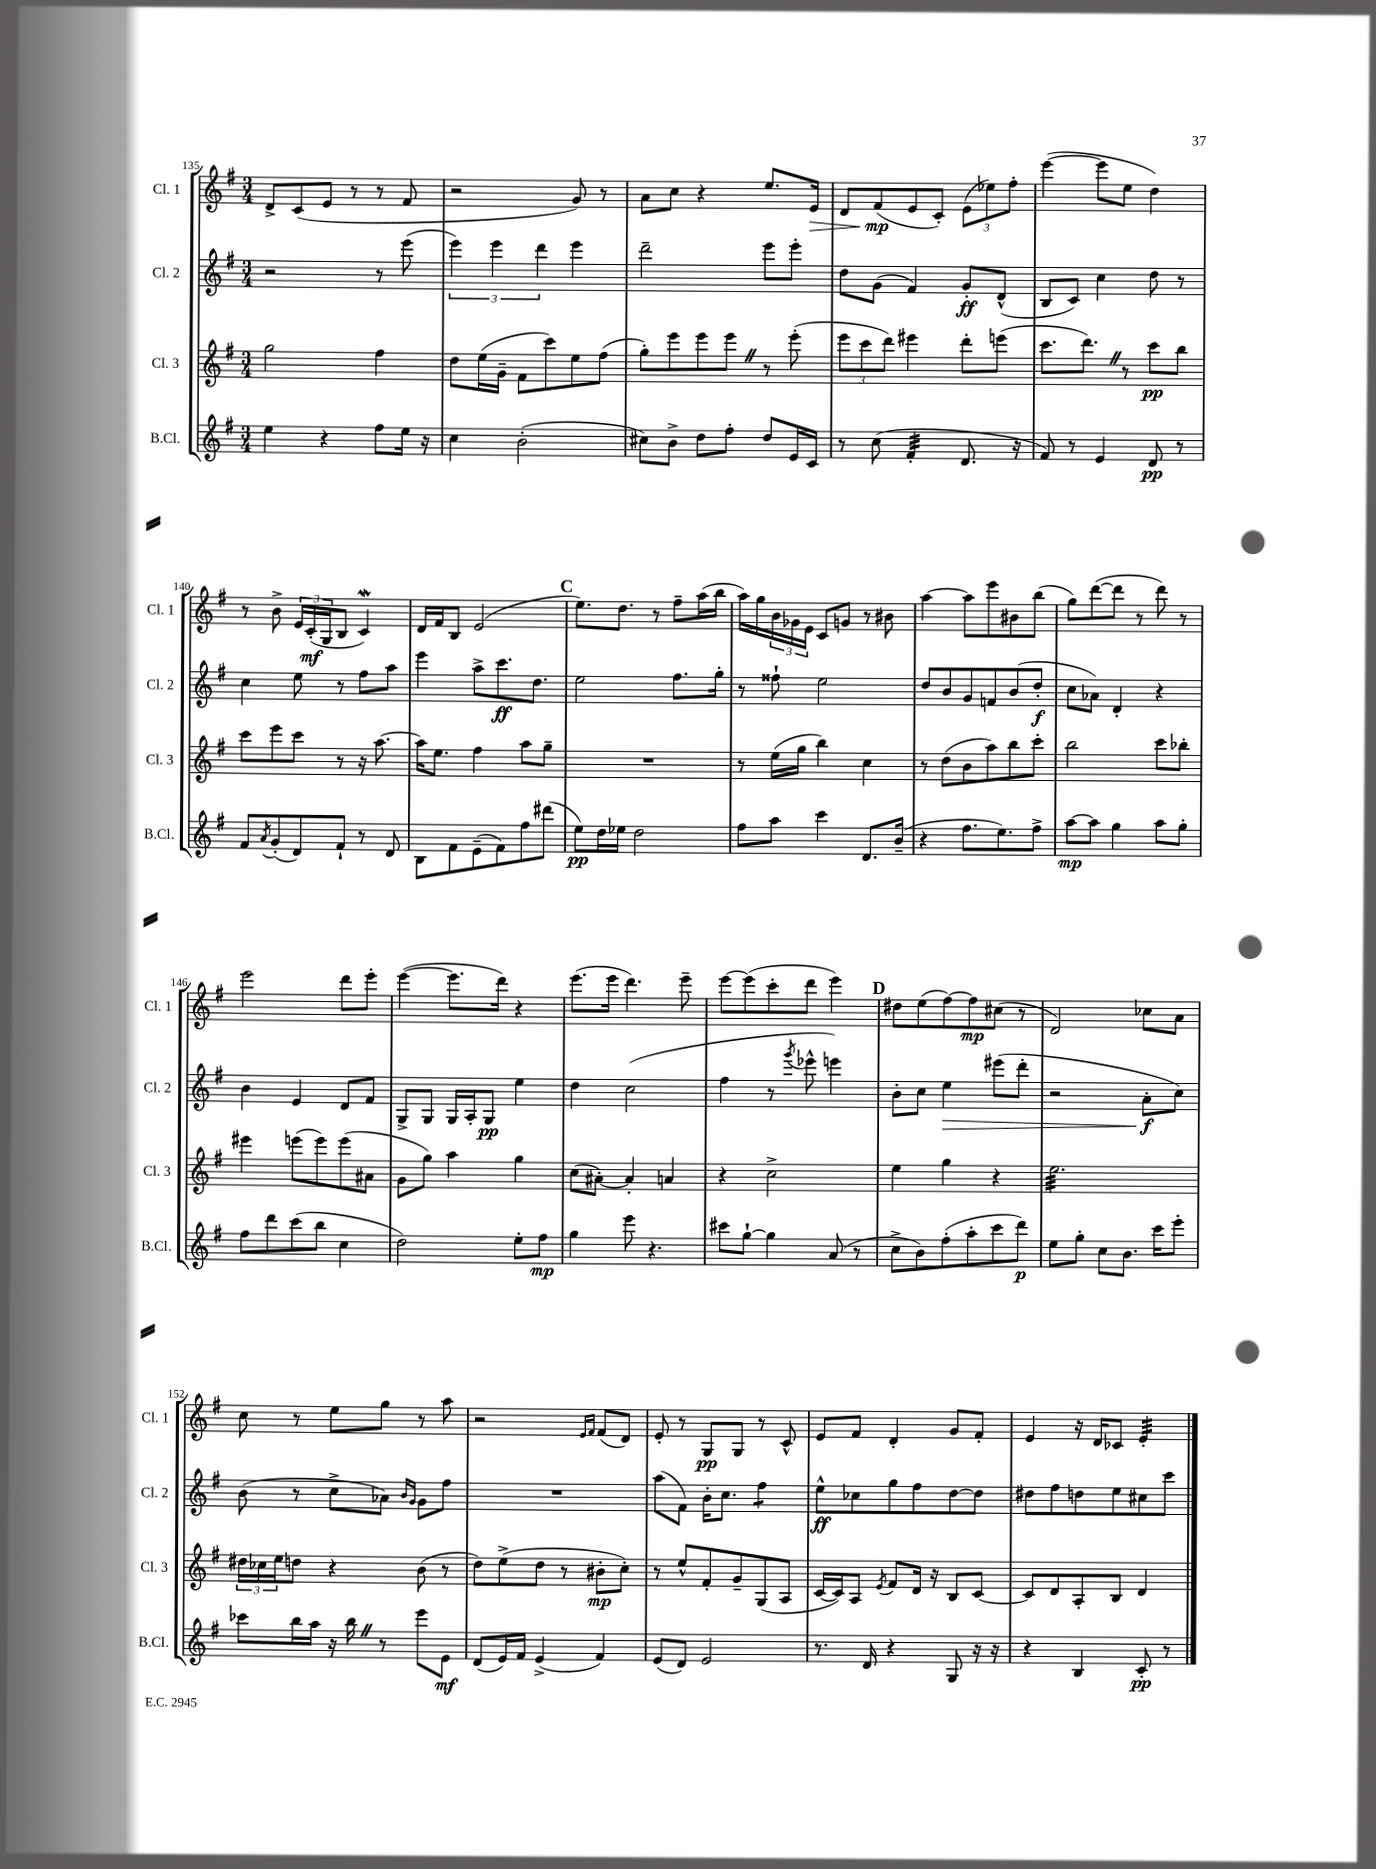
<<
\new StaffGroup <<
\new Staff = "s0" \with { instrumentName = "Cl. 1" shortInstrumentName = "Cl. 1" } {
    \clef treble \key g \major \numericTimeSignature \time 3/4
    d'8-> c'8( e'8 r8 r8 fis'8 |
    r2 g'8) r8 |
    a'8 c''8 r4 e''8. e'16\> |
    d'8 fis'8\mp\!( e'8 c'8-.) \tuplet 3/2 { e'8( ees''8) fis''8-. } |
    e'''4~( e'''8 e''8 d''4) |
    r8 b'8-> \tuplet 3/2 { e'16 c'16-.\mf( g16 } b8 c'4\mordent) |
    d'16 fis'16 b8 e'2( |
    \mark \markup { \bold "C" } e''8.) d''8. r8 fis''8-- a''16( b''16 |
    a''16) g''16 \tuplet 3/2 { b'16 ges'16 e'16 } c'8 g'8 r8 bis'8 |
    a''4~ a''8 e'''8 bis'8 b''8( |
    g''8) d'''8~( d'''8 r8 d'''8) r8 |
    e'''2 d'''8 e'''8-. |
    e'''4~( e'''8. d'''16) r4 |
    e'''8.( e'''16 d'''4.) e'''8-- |
    e'''8~ e'''8( c'''8-. d'''8 e'''4) |
    \mark \markup { \bold "D" } dis''8 e''8( fis''8~) fis''8\mp cis''8( r8 |
    d'2) ces''8 a'8 |
    c''8 r8 e''8 g''8 r8 a''8 |
    r2 \grace { e'16 fis'16 } fis'8( d'8) |
    e'8-. r8 g8\pp g8 r8 c'8-^ |
    e'8 fis'8 d'4-. g'8 fis'8-. |
    e'4 r16 d'16 ces'8 e'4:32-. \bar "|." |
}
\new Staff = "s1" \with { instrumentName = "Cl. 2" shortInstrumentName = "Cl. 2" } {
    \clef treble \key g \major \numericTimeSignature \time 3/4
    r2 r8 e'''8( |
    \tuplet 3/2 { e'''4) e'''4 d'''4 } e'''4 |
    d'''2-- e'''8 e'''8-. |
    d''8 g'8( fis'4) g'8-.\ff d'8-^( |
    b8 c'8) c''4 d''8 r8 |
    c''4 e''8 r8 fis''8 a''8 |
    e'''4 a''8-> c'''8.\ff d''8. |
    \mark \markup { \bold "C" } e''2 fis''8. g''16-. |
    r8 fisis''8-! e''2 |
    d''8 b'8 g'8 f'8 b'8( d''8-.\f |
    c''8 aes'8) d'4-. r4 |
    b'4 e'4 d'8 fis'8 |
    g8-> g8 g16 a16-. g8\pp e''4 |
    d''4 c''2( |
    fis''4 r8 \acciaccatura { g'''8 } ees'''8-^ e'''4) |
    \mark \markup { \bold "D" } b'8-. c''8 e''4\> eis'''8( d'''8-. |
    r2 a'8-.\f\! c''8) |
    b'8( r8 c''8-> aes'8) \grace { b'16 g'16 } g'8 fis''8 |
    R2. |
    a''8( fis'8) b'16-. c''8. fis''4:8 |
    e''8-^\ff ces''8 g''8 fis''8 d''8~ d''8 |
    dis''8 fis''8 d''8 e''8 cis''8 c'''8 \bar "|." |
}
\new Staff = "s2" \with { instrumentName = "Cl. 3" shortInstrumentName = "Cl. 3" } {
    \clef treble \key g \major \numericTimeSignature \time 3/4
    g''2 fis''4 |
    d''8 e''16( g'16-- fis'8 c'''8) e''8 fis''8( |
    g''8-.) e'''8 e'''8 e'''8 \once \override BreathingSign.text = \markup { \musicglyph "scripts.caesura.straight" } \breathe r8 e'''8-.( |
    \tuplet 3/2 { e'''8 c'''8 d'''8) } eis'''4 d'''8-. e'''8( |
    c'''8. d'''8.) \once \override BreathingSign.text = \markup { \musicglyph "scripts.caesura.straight" } \breathe r8 c'''8\pp b''8 |
    c'''8 e'''8 c'''8 r8 r16 a''8.~ |
    a''16 e''8. fis''4 a''8 g''8-- |
    \mark \markup { \bold "C" } R2. |
    r8 e''16( g''16 b''4) c''4 |
    r8 d''8( b'8 a''8) b''8 c'''8-. |
    b''2 c'''8 bes''8-. |
    eis'''4 e'''8( e'''8) e'''8( ais'8 |
    g'8 g''8) a''4 g''4 |
    c''8( ais'8~-.) ais'4-. a'4 |
    r4 c''2-> |
    \mark \markup { \bold "D" } e''4 g''4 r4 |
    e''2.:32 |
    \tuplet 3/2 { dis''16 ces''16 e''16 } d''8 r4 b'8( r8 |
    d''8) e''8->( d''8 r8 bis'8-.\mp c''8-.) |
    r8 e''8-^ fis'8-. g'8-- g8( a8 |
    c'16~ c'16) a8 \acciaccatura { e'8 } fis'8 d'16 r16 b8 c'8~ |
    c'8 d'8 a8-. b8 d'4 \bar "|." |
}
\new Staff = "s3" \with { instrumentName = "B.Cl." shortInstrumentName = "B.Cl." } {
    \clef treble \key g \major \numericTimeSignature \time 3/4
    e''4 r4 fis''8 e''16 r16 |
    c''4 b'2-.( |
    cis''8) b'8-> d''8 fis''8-. d''8 e'16 c'16 |
    r8 c''8( fis'4:32-. d'8. r16 |
    fis'8) r8 e'4 d'8\pp r8 |
    fis'8 \acciaccatura { a'8 } g'8-.( d'8) fis'8-! r8 d'8 |
    b8 fis'8 e'8--( fis'8) fis''8 dis'''8( |
    \mark \markup { \bold "C" } e''8\pp) d''16 ees''16 d''2 |
    fis''8 a''8 c'''4 d'8. b'16--( |
    r4 fis''8. e''8.) fis''8-> |
    a''8~\mp a''8 g''4 a''8 g''8-. |
    fis''8 d'''8 c'''8( b''8 c''4 |
    d''2) e''8-. fis''8\mp |
    g''4 e'''8 r4. |
    cis'''8 g''8~-! g''4 a'8( r8 |
    \mark \markup { \bold "D" } c''8-> b'8) fis''8-.( a''8-. c'''8 d'''8\p) |
    e''8 g''8-. c''8 b'8. c'''16 e'''8-. |
    ces'''8 b''16 a''16 r16 b''16 \once \override BreathingSign.text = \markup { \musicglyph "scripts.caesura.straight" } \breathe r8 e'''8 e'8\mf |
    d'8( e'16) fis'16 e'4->( fis'4) |
    e'8( d'8) e'2 |
    r8. d'16 r4 g8 r16 r16 |
    r4 b4 c'8-.\pp r8 \bar "|." |
}
>>
>>
\layout { \context { \Score currentBarNumber = #135 } }
